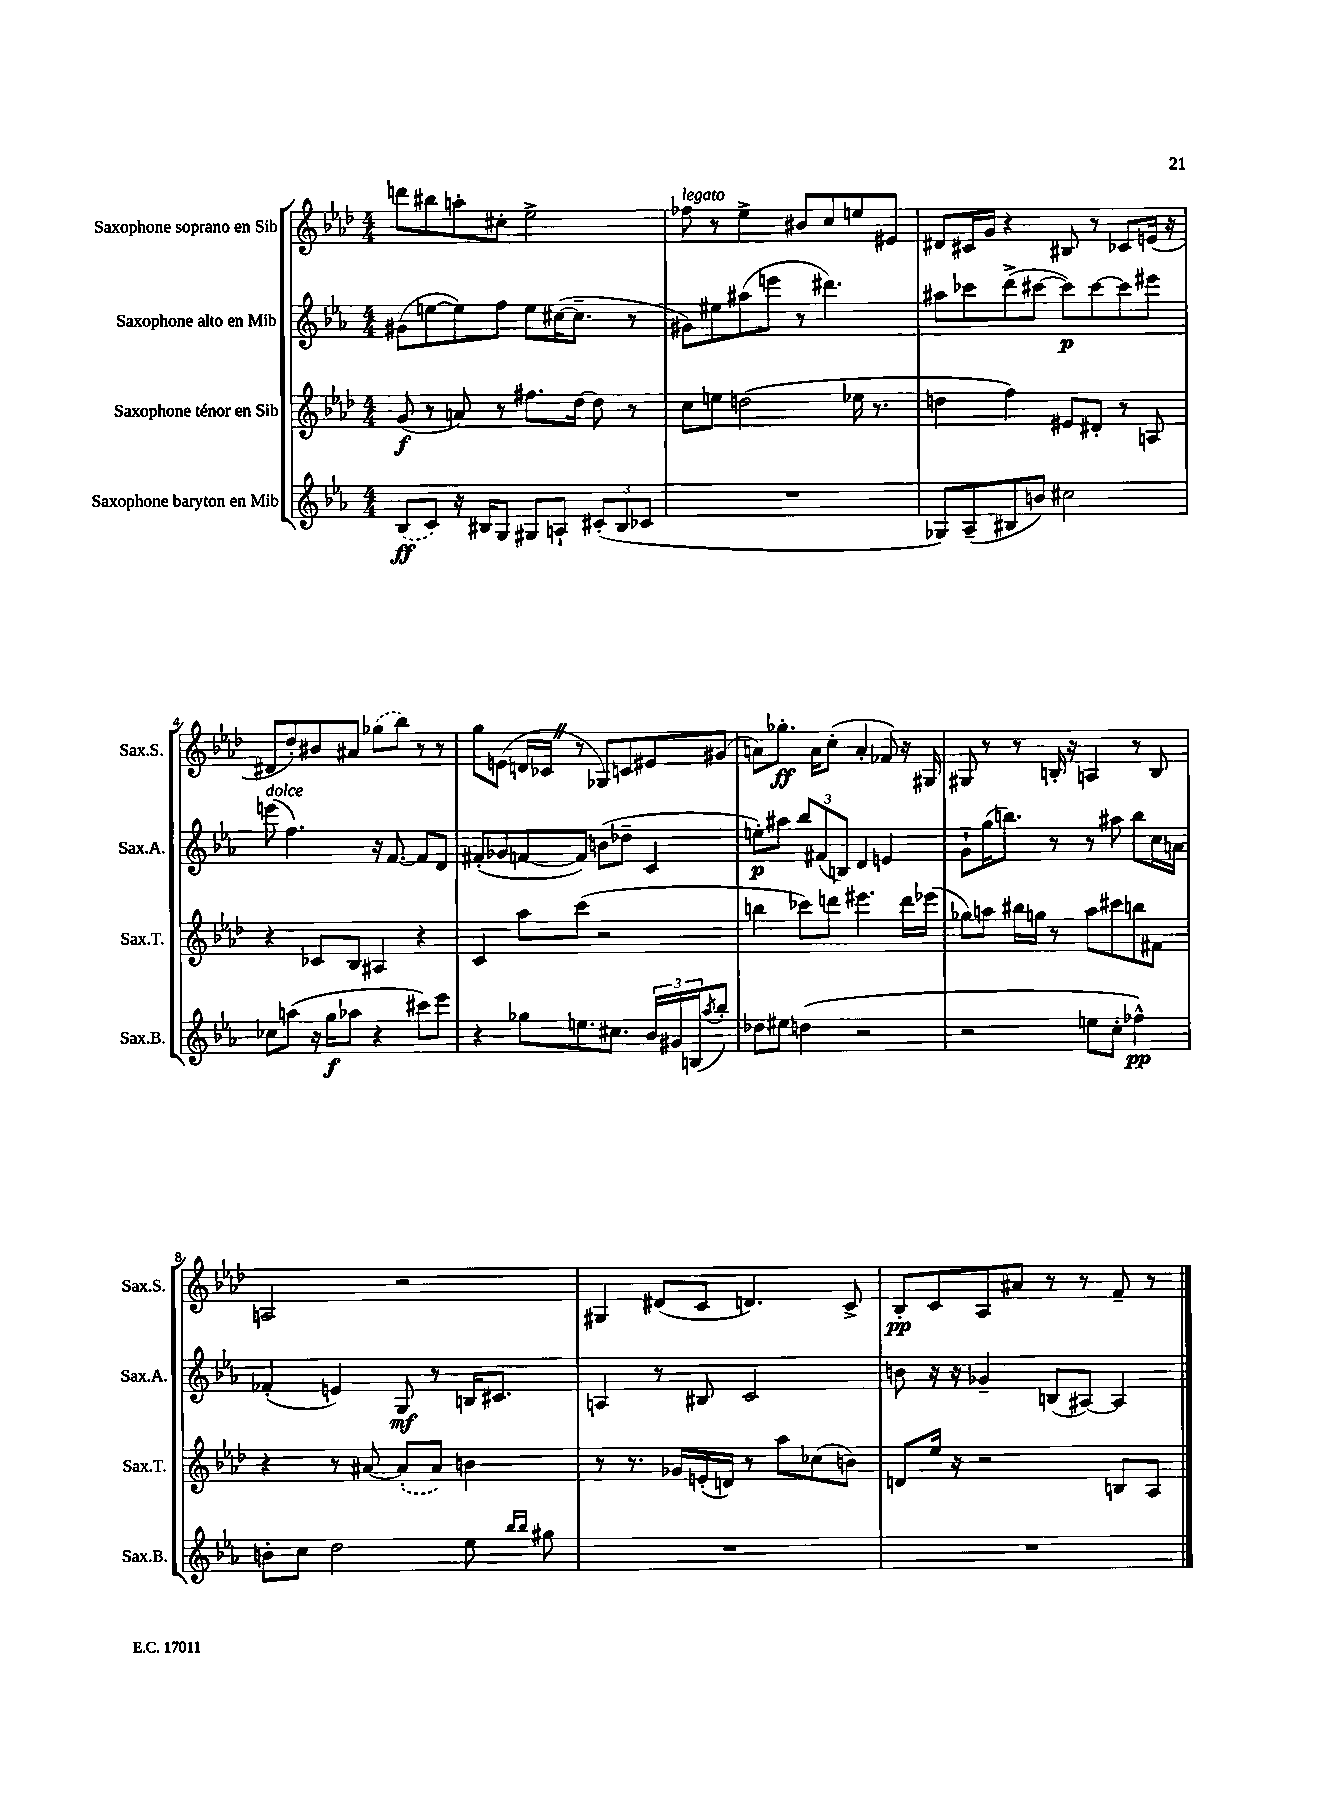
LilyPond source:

<<
\new StaffGroup <<
\new Staff = "s0" \with { instrumentName = "Saxophone soprano en Sib" shortInstrumentName = "Sax.S." } {
    \clef treble \key aes \major \numericTimeSignature \time 4/4
    d'''8 bis''8 a''8-. cis''8-. ees''2-> |
    fes''8^\markup { \italic "legato" } r8 ees''4-> bis'8 c''8 e''8 eis'8 |
    dis'8 cis'16 g'16 r4 bis8 r8 ces'8 e'16( r16 |
    dis'8 des''8-.) bis'8 ais'8 \once \slurDashed ges''8( bes''8) r8 r8 |
    g''8 e'8( d'16 ces'16 \once \override BreathingSign.text = \markup { \musicglyph "scripts.caesura.straight" } \breathe r8 ges8) c'8 eis'8 gis'8( |
    a'8) ges''8.-.\ff a'16 c''8-.( a'4-. fes'8) r16 gis16 |
    gis8 r8 r8 b16-. r16 a4 r8 b8 |
    a2 r2 |
    gis4 dis'8( c'8 d'4.) c'8-> |
    bes8-.\pp c'8 aes8 ais'8 r8 r8 f'8-- r8 \bar "|." |
}
\new Staff = "s1" \with { instrumentName = "Saxophone alto en Mib" shortInstrumentName = "Sax.A." } {
    \clef treble \key ees \major \numericTimeSignature \time 4/4
    gis'8( e''8~ e''8) f''8 e''8 cis''16~( cis''8.-- r8 |
    gis'8) eis''8 ais''8( e'''8 r8 dis'''4.) |
    ais''8 ces'''8 d'''8->( cis'''8~ cis'''8\p) cis'''8~ cis'''8 eis'''8 |
    e'''8^\markup { \italic "dolce" }( f''4.) r16 f'8.~ f'8 d'8 |
    fis'8-.( ges'8 f'8~ f'8) b'8( des''8-- c'4 |
    e''8-.\p) ais''8 \tuplet 3/2 { bes''8 fis'8( b8) } d'4 e'4 |
    g'8-! g''16( b''8.) r8 r8 ais''8 b''8 c''16 a'16 |
    fes'4-.( e'4) g8\mf r8 b16 cis'8. |
    a4 r8 bis8 c'2 |
    b'8 r16 r16 ges'4-- b8( ais8~) ais4 \bar "|." |
}
\new Staff = "s2" \with { instrumentName = "Saxophone ténor en Sib" shortInstrumentName = "Sax.T." } {
    \clef treble \key aes \major \numericTimeSignature \time 4/4
    g'8\f( r8 a'8) r8 fis''8. des''16~ des''8 r8 |
    c''8 e''8 d''2( ees''16 r8. |
    d''4 f''4) eis'8 dis'8-. r8 a8 |
    r4 ces'8 bes8 ais4 r4 |
    c'4 aes''8 c'''8( r2 |
    b''4 ces'''8) d'''8 eis'''4. d'''16 ees'''16( |
    ges''8) a''8 bis''16 g''16 r8 a''8 cis'''8 b''8 fis'8 |
    r4 r8 ais'8~ \once \slurDashed ais'8-.( ais'8) b'4 |
    r8 r8. ges'16 e'16-.( d'16) r8 aes''8 ces''8( b'8) |
    d'8 ees''16 r16 r2 b8 aes8 \bar "|." |
}
\new Staff = "s3" \with { instrumentName = "Saxophone baryton en Mib" shortInstrumentName = "Sax.B." } {
    \clef treble \key ees \major \numericTimeSignature \time 4/4
    \once \slurDashed bes8\ff( c'8) r16 bis16 g8 gis8 a8-! \tuplet 3/2 { cis'8-.( bis8 ces'8 } |
    R1 |
    ges8) aes8--( bis8 b'8) cis''2 |
    ces''8 a''8( r16 g''16\f aes''8 r4 cis'''8) ees'''8 |
    r4 ges''8 e''8. cis''8. \tuplet 3/2 { bes'16 gis'16 b16( } \acciaccatura { aes''8 } bes''8-.) |
    des''8 eis''8 d''4( r2 |
    r2 e''8 c''8-. fes''4-^\pp) |
    b'8-. c''8 d''2 ees''8 \grace { bes''16 bes''16 } gis''8 |
    R1 |
    R1 \bar "|." |
}
>>
>>
